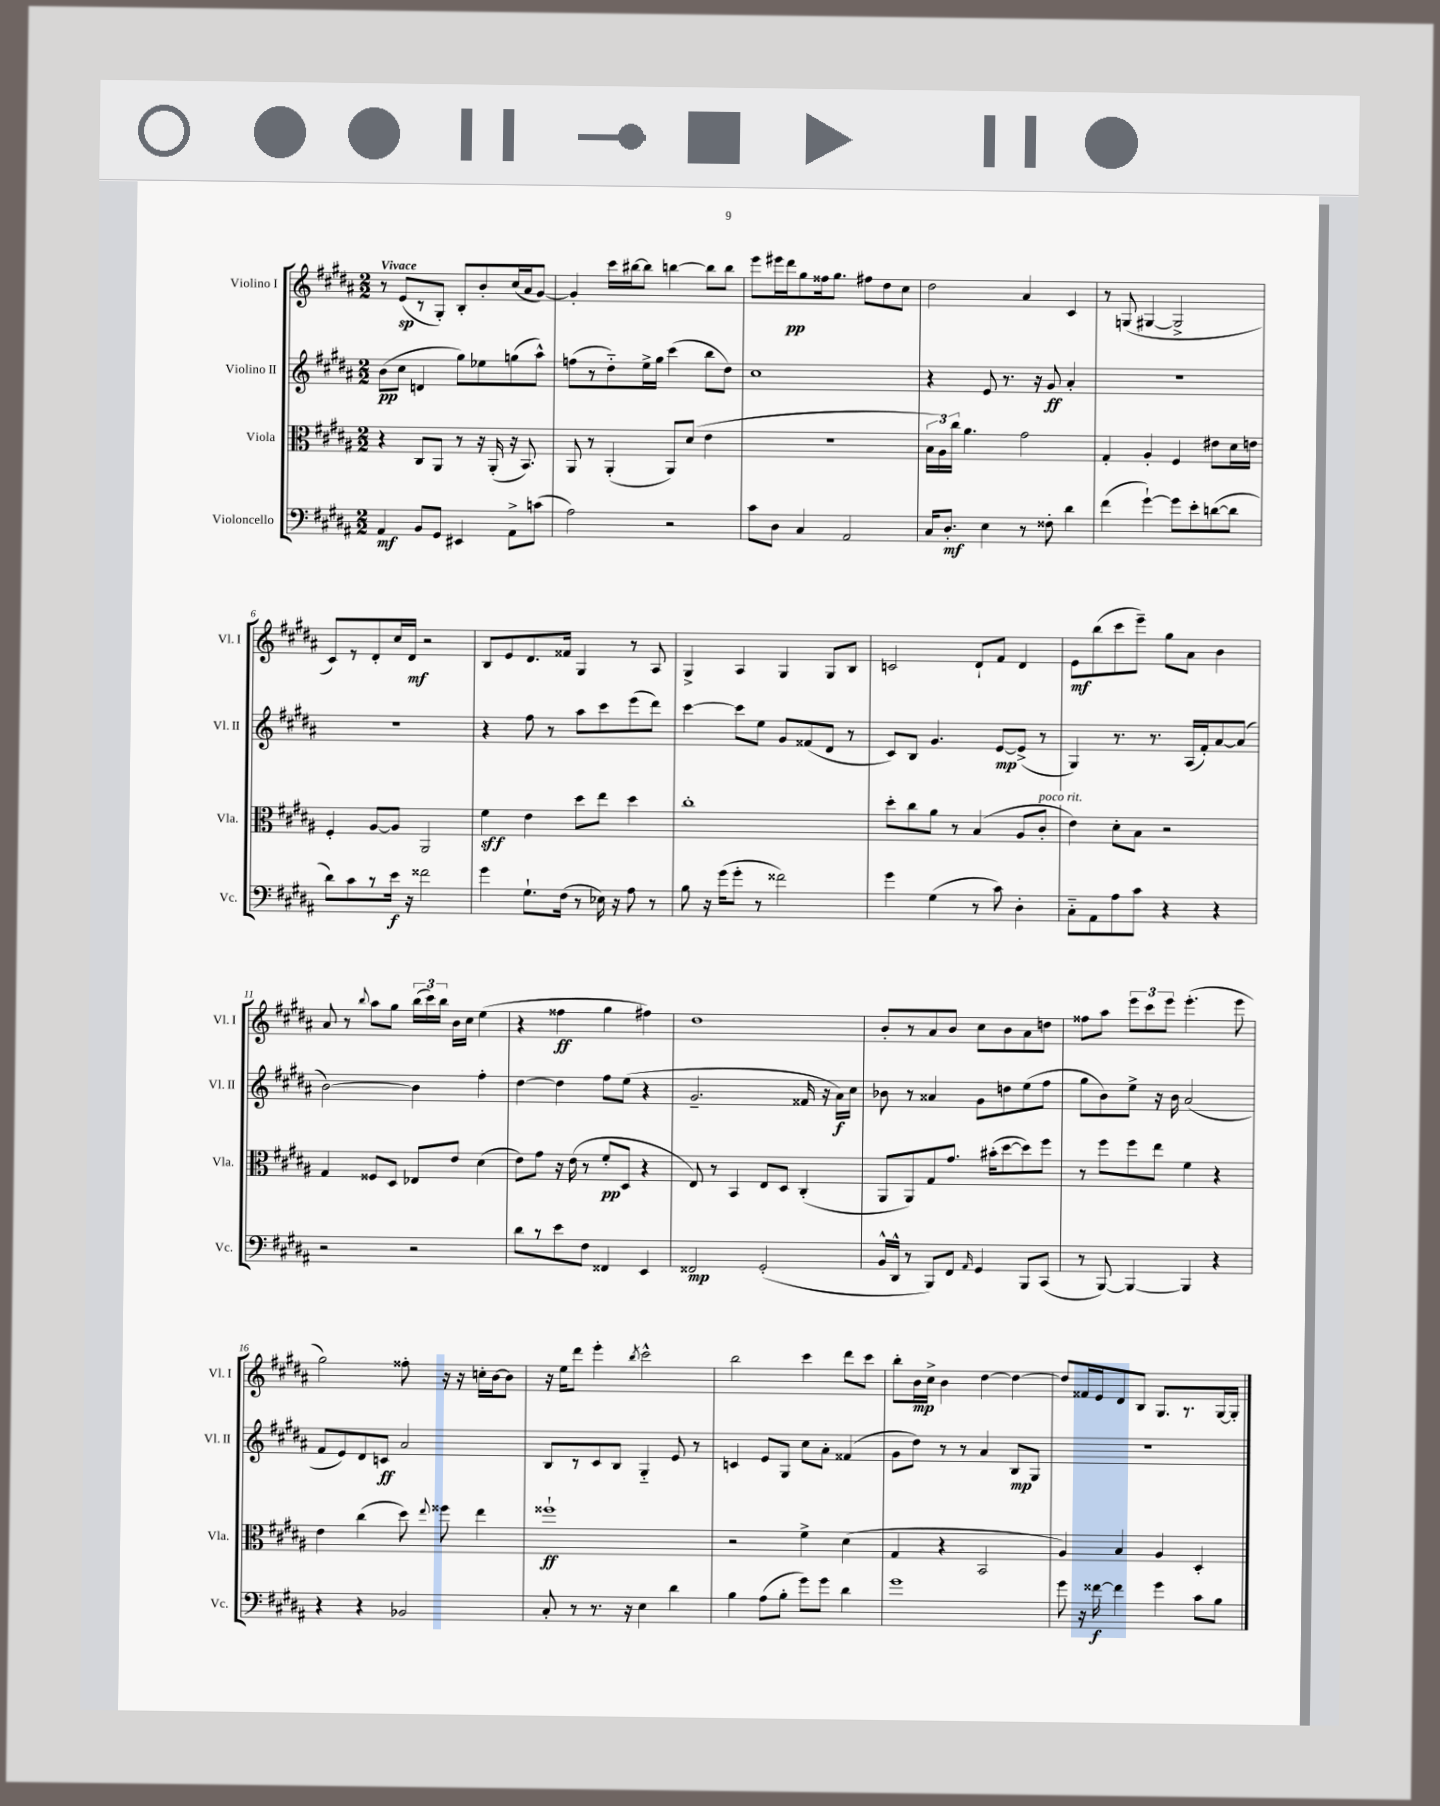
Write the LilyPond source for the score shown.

<<
\new StaffGroup <<
\new Staff = "s0" \with { instrumentName = "Violino I" shortInstrumentName = "Vl. I" } {
    \clef treble \key b \major \numericTimeSignature \time 2/2 \tempo "Vivace"
    \autoBeamOff r8 e'8[\sp( r8 gis8]-.) b8[-. b'8-. cis''16( ais'16 gis'8]~) |
    gis'4-. cis'''16[ bis''16~ bis''8] b''4~ b''8[ b''8] |
    e'''8[ eis'''16 dis'''16\pp gis''8 fisis''16 gis''8.] fis''8[ dis''8 cis''8] |
    dis''2 ais'4 cis'4 |
    r8 g8( gis4~ gis2-> |
    cis'8[) r8 dis'8-. cis''16 dis'16]\mf r2 |
    b8[ e'8 dis'8. fisis'16] gis4 r8 ais8 |
    gis4-> ais4 gis4 gis8[ b8] |
    c'2 dis'8[-! fis'8] dis'4 |
    e'8[\mf b''8( cis'''8 e'''8]--) gis''8[ ais'8] b'4 |
    ais'8 r8 \appoggiatura { b''8 } ais''8[ gis''8] \tuplet 3/2 { b''16[( cis'''16) b''16] } b'16[ cis''16] e''4( |
    r4 fisis''4\ff gis''4 fis''4) |
    dis''1 |
    b'8[-. r8 ais'8 b'8] cis''8[ b'8 ais'8 d''8] |
    fisis''8[ ais''8] \tuplet 3/2 { e'''8[ cis'''8 e'''8] } e'''4.-.( e'''8 |
    gis''2) fisis''8-. r16 r16 c''16[-. b'16~ b'8] |
    r16 e''16[ dis'''8] e'''4-. \acciaccatura { b''8 } cis'''2-^ |
    b''2 cis'''4 dis'''8[ cis'''8] |
    b''8[-. b'16\mp cis''16]-> b'4 dis''4~ dis''4~ |
    dis''8[ fisis'16 e'16 dis'8 b8] gis8.[ r8. gis16~ gis16]-. \bar "|." |
}
\new Staff = "s1" \with { instrumentName = "Violino II" shortInstrumentName = "Vl. II" } {
    \clef treble \key b \major \numericTimeSignature \time 2/2
    \autoBeamOff b'8[\pp( cis''8] d'4 gis''8[) ees''8 g''8( ais''8]-^) |
    f''8[( r8 dis''8-_) e''16-> gis''16] cis'''4( b''8[ dis''8]) |
    cis''1 |
    r4 e'8 r8. r16 gis'8\ff ais'4-. |
    R1 |
    R1 |
    r4 fis''8 r8 ais''8[ cis'''8 e'''8( dis'''8]) |
    cis'''4~ cis'''8[ e''8] gis'8[ fisis'8( dis'8] r8 |
    cis'8[) b8] gis'4. e'8[~\mp e'8]->( r8 |
    gis4) r8. r8. ais16[( fis'16-.) ais'8~ ais'8]( |
    b'2~) b'4 fis''4-. |
    dis''4~ dis''4 fis''8[ e''8]( r4 |
    gis'2.-- fisis'16 r16 ais'16[\f) cis''16] |
    bes'8 r8 aisis'4 gis'8[ d''8 e''8( fis''8] |
    gis''8[ b'8) e''8]-> r16 b'16 ais'2( |
    fis'8[ e'8) dis'8 c'8]\ff ais'2 |
    b8[ r8 cis'8 b8] gis4-_ e'8 r8 |
    c'4 e'8[ gis8] cis''8[ ais'8]-. fisis'4( |
    gis'8[ dis''8]) r8 r8 ais'4 b8[\mp gis8] |
    r1 \bar "|." |
}
\new Staff = "s2" \with { instrumentName = "Viola" shortInstrumentName = "Vla." } {
    \clef alto \key b \major \numericTimeSignature \time 2/2
    \autoBeamOff r4 cis8[ ais,8] r8 r16 ais,16-.( r16 b,8.) |
    ais,8 r8 ais,4-.( ais,8[) dis'8]( e'4 |
    r1 |
    \tuplet 3/2 { b16[ ais16) cis''16] } ais'4. gis'2 |
    gis4-. ais4-. fis4 eis'8[ dis'16 e'16] |
    fis4-. ais8[~ ais8] ais,2 |
    fis'4\sff e'4 dis''8[ e''8] dis''4 |
    cis''1-. |
    dis''8[-. cis''8 ais'8] r8 b4( ais8[ cis'8]-.^\markup { \italic "poco rit." } |
    e'4) dis'8[-. b8] r2 |
    gis4 fisis8[ dis8] ees8[ e'8] dis'4( |
    e'8[) gis'8] r16 e'16( r8 fis'8[-.\pp dis8] r4 |
    e8) r8 b,4 e8[ dis8] cis4-.( |
    ais,8[ ais,8) gis8 gis'8.] bis'16[-.( dis''8~ dis''8) fis''8] |
    r8 fis''8[ fis''8 e''8] fis'4 r4 |
    e'4 cis''4( dis''8) \appoggiatura { e''8 } fisis''8 e''4 |
    fisis''1-!\ff |
    r2 fis'4-> dis'4( |
    gis4 r4 b,2 |
    ais4) b4 ais4 dis4-. \bar "|." |
}
\new Staff = "s3" \with { instrumentName = "Violoncello" shortInstrumentName = "Vc." } {
    \clef bass \key b \major \numericTimeSignature \time 2/2
    \autoBeamOff ais,4\mf b,8[ gis,8] eis,4 ais,8[-> c'8]( |
    ais2) r2 |
    cis'8[ dis8] cis4 ais,2 |
    cis16[ dis8.]-.\mf e4 r8 fisis8-. dis'4 |
    fis'4( gis'4~-!) gis'8[ e'8-. d'8~( d'8] |
    dis'8[) cis'8 r8 e'16]\f r16 fisis'2 |
    gis'4 gis8.[-! fis16]( r8 ees16) r16 ais8 r8 |
    b8 r16 gis'16[( gis'8]-. r8 fisis'2) |
    gis'4 gis4( r8 cis'8) dis4-. |
    cis8[-_ ais,8 ais8 cis'8] r4 r4 |
    r2 r2 |
    dis'8[ r8 e'8 fis8] fisis,4 e,4 |
    fisis,2\mp gis,2-.( |
    b,16[-^ dis,16]-^ r8 b,,8[) fis,8] \grace { ais,16 } gis,4 b,,8[ cis,8]( |
    r8 b,,8~) b,,4~ b,,4 r4 |
    r4 r4 bes,2 |
    cis8-. r8 r8. r16 e4 dis'4 |
    b4 ais8[( b8]-. gis'8[) gis'8] dis'4 |
    gis'1 |
    gis'8 r16 fisis'16~\f fisis'4 gis'4 cis'8[ b8] \bar "|." |
}
>>
>>
